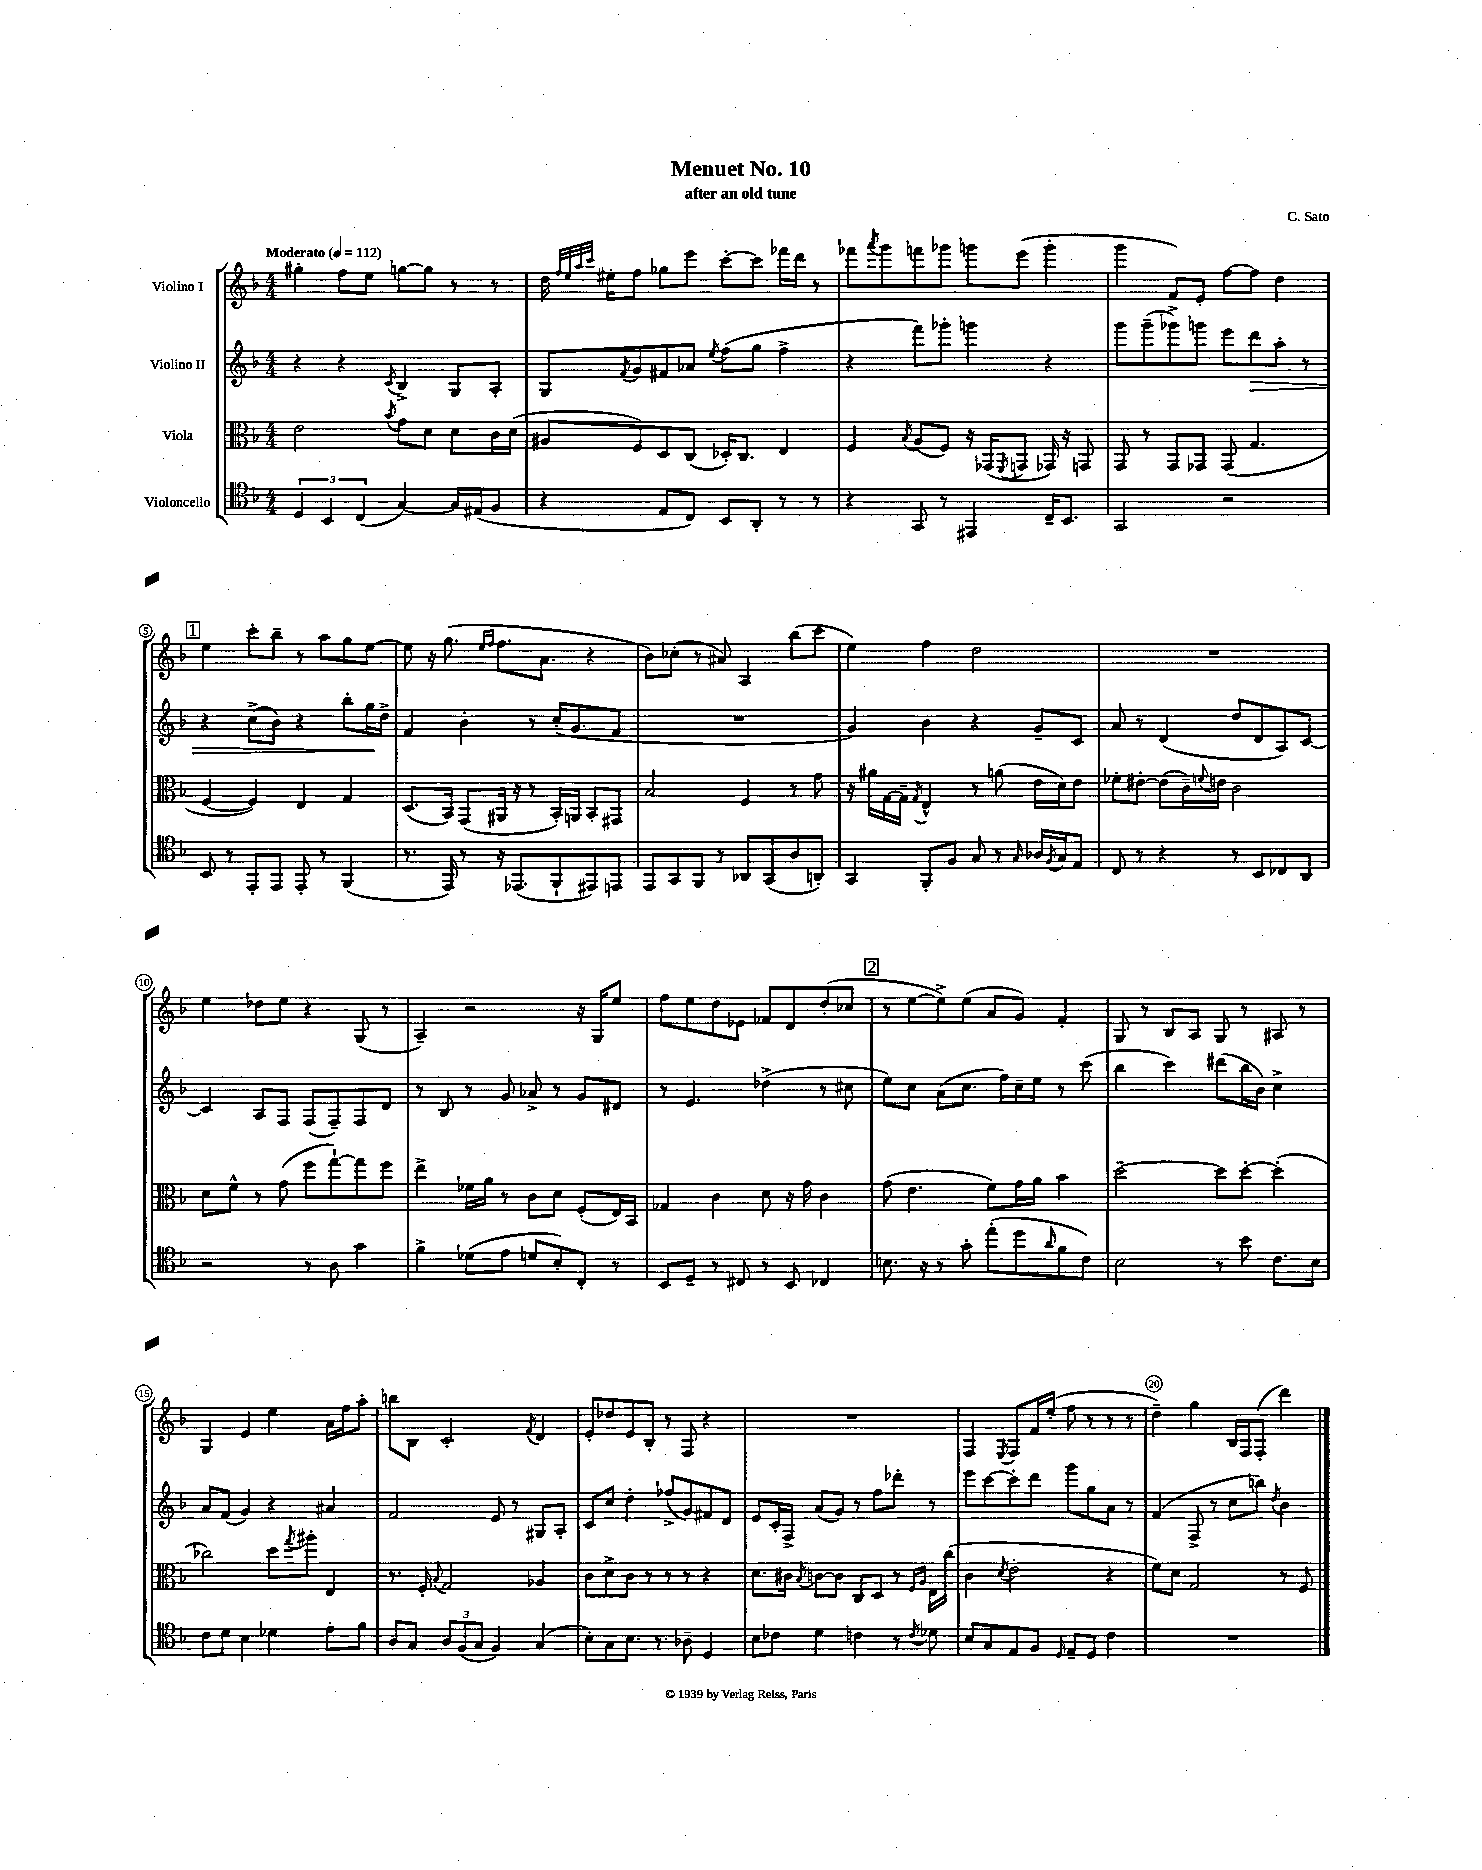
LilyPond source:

\header { title = "Menuet No. 10" composer = "C. Sato" subtitle = "after an old tune" }
<<
\new StaffGroup <<
\new Staff = "s0" \with { instrumentName = "Violino I" } {
    \clef treble \key f \major \numericTimeSignature \time 4/4 \tempo "Moderato" 4 = 112
    gis''4-. f''8 e''8 g''8~ g''8 r8 r8 |
    d''16 \grace { f''32 e''32 a''32 c'''32 } eis''16-. f''8 ges''8 e'''8 c'''8~-. c'''8 fes'''16 d'''16 r8 |
    fes'''8 \acciaccatura { a'''8 } g'''8 f'''8 ges'''8 g'''8 e'''8( g'''4-. |
    g'''4 f'8) e'8-. f''8~ f''8 d''4 |
    \mark \markup { \box "1" } e''4 c'''8-. bes''8-- r8 a''8 g''8 e''8~ |
    e''8 r16 g''8.( \grace { e''16 f''16 } f''8. a'8. r4 |
    bes'8) ces''8-.( r8 ais'8) a4 bes''8( c'''8 |
    e''4) f''4 d''2 |
    R1 |
    e''4 des''8 e''8 r4 g8( r8 |
    a4--) r2 r16 g16 e''8 |
    f''8 e''8 d''8 ees'8 fes'8 d'8 d''8-.( ces''8 |
    \mark \markup { \box "2" } r8 e''8~ e''8->) e''8( a'8 g'8) f'4-. |
    g8 r8 bes8 a8 g8 r8 ais8 r8 |
    g4 e'4 e''4 a'16 f''16 a''8-. |
    b''8 bes8 c'2-. \acciaccatura { f'8 } d'4 |
    e'8-. des''8 e'8 bes8-. r8 f8 r4 |
    R1 |
    f4 \acciaccatura { e8 } f8 f'16 e''16-.( f''8 r8 r8 r8 |
    d''4--) g''4 bes16 f16 f8-.( d'''4) \bar "|." |
}
\new Staff = "s1" \with { instrumentName = "Violino II" } {
    \clef treble \key f \major \numericTimeSignature \time 4/4
    r4 r4 \acciaccatura { c'8 } bes4-> g8 a8-. |
    g8 \acciaccatura { f'8 } g'8 fis'8 aes'8 \acciaccatura { e''8 } f''8( g''8 f''4-> |
    r4 f'''8) ges'''8-. g'''4 r4 |
    g'''8 g'''8--( ges'''8->) g'''8 e'''8 d'''8\> a''8-. r8 |
    \mark \markup { \box "1" } r4 c''8->( bes'8) r4 bes''8-. g''16\! d''16-> |
    f'4 bes'4-. r8 c''16-.( g'8. f'8 |
    R1 |
    g'4) bes'4 r4 g'8-- c'8 |
    a'8 r8 d'4( d''8 d'8 a8) c'8~ |
    c'4 a8 f8 f8( f8--) f8 d'8 |
    r8 bes8 r8 g'8 aes'8-> r8 g'8 dis'8 |
    r8 e'4. des''4->( r8 cis''8 |
    \mark \markup { \box "2" } e''8) c''8 a'8( c''8. f''16) c''16-- e''16 r8 c'''8( |
    bes''4 c'''4) dis'''8( bes''16 bes'16) c''4-> |
    a'8 f'8( g'4) r4 ais'4 |
    f'2 e'8 r8 gis8 a8-. |
    c'8 c''8 d''4-. fes''8->( g'8) fis'8 d'8 |
    e'8 c'16-. f16-> a'8( g'8) r8 f''8 des'''8-. r8 |
    e'''8 c'''8~ c'''8-. d'''8 g'''8 g''8 a'8 r8 |
    f'4( f8-> r8 c''8 b''8) \acciaccatura { d''8 } bes'4 \bar "|." |
}
\new Staff = "s2" \with { instrumentName = "Viola" } {
    \clef alto \key f \major \numericTimeSignature \time 4/4
    e'2 \acciaccatura { bes'8 } g'8 d'8 d'8 c'16 d'16( |
    ais8 f8) d8 c8( des16-.) c8. e4 |
    f4 \acciaccatura { bes8 } a8( f8) r16 ges,16( \acciaccatura { f,8 } g,8 ges,16) r16 g,8 |
    g,8 r8 g,8 ges,8 ges,8( g4. |
    \mark \markup { \box "1" } f4~ f4) e4 g4 |
    d8.( bes,16) g,8( ais,16 r16 r8 bes,16-.) a,16 bes,8-. gis,8 |
    bes2 f4 r8 g'8 |
    r16 ais'16 g16~ g16-- \acciaccatura { g8 } e4-^ r8 a'8( e'16 d'16) e'8 |
    fes'8-. eis'8~-. eis'8( c'16--) \appoggiatura { f'8 } e'16 c'2 |
    d'8 f'8-^ r8 g'8( f''8 g''8~-!) g''8 f''8 |
    e''4-> fes'16 a'16 r8 c'8 d'8 f8-.( e16) bes,16 |
    ges4 c'4 d'8 r16 g'16 c'4 |
    \mark \markup { \box "2" } g'8( e'4. f'8) g'16 a'16 bes'4 |
    d''2~-- d''8 d''8~-. d''4-.( |
    ces''2) d''8 \acciaccatura { g''8 } ais''8-. e4 |
    r8. f16-. \appoggiatura { bes8 } g2 aes4 |
    c'8 d'8-> c'8 r8 r8 r8 r4 |
    d'8. cis'16 \acciaccatura { bes8 } c'8~ c'8 c8 d8 r8 \grace { f16 a16 } e16 c''16( |
    c'4 \acciaccatura { d'8 } e'2-. r4 |
    f'8) d'8 g2 r8 f8 \bar "|." |
}
\new Staff = "s3" \with { instrumentName = "Violoncello" } {
    \clef tenor \key f \major \numericTimeSignature \time 4/4
    \tuplet 3/2 { d4 bes,4 c4( } g4~) g16 eis16( f8 |
    r4 e8 c8) bes,8 a,8-. r8 r8 |
    r4 g,8 r8 eis,4 c16-- bes,8. |
    g,2 r2 |
    \mark \markup { \box "1" } bes,8 r8 e,8-. e,8 e,8-. r8 f,4( |
    r8. e,16) r8 r16 ees,8.( f,8-! eis,8) e,8 |
    e,8 g,8 f,8 r8 aes,8 g,8( a8 a,8-.) |
    g,4 f,8-. f8 g8 r8 \grace { g16 } aes16 \acciaccatura { f8 } g16 e8 |
    c8 r8 r4 r8 bes,8 ces8 a,8 |
    r2 r8 a8 g'4 |
    f'4-> des'8( e'8 d'8 bes8-.) c8-. r8 |
    bes,8 d8-- r8 cis8 r8 bes,8 ces4 |
    \mark \markup { \box "2" } b8. r16 r8 g'8-. e''8-.( d''8 \grace { a'16 } f'8 c'8) |
    bes2 r8 bes'8 c'8. bes16 |
    c'8 d'8 bes4 des'4 e'8-. f'8 |
    a8 g8 \tuplet 3/2 { a8 f8( g8 } f4) g4( |
    bes8-.) g8 bes8. r8. aes8-- d4 |
    bes8 ces'8 d'4 c'4 r8 \acciaccatura { c'8 } des'8 |
    bes8 g8 e8 f8 \grace { d16 } e8-- d8 c'4 |
    R1 \bar "|." |
}
>>
>>
\layout { \context { \Score \override BarNumber.break-visibility = ##(#f #t #t) barNumberVisibility = #(every-nth-bar-number-visible 5) \override BarNumber.stencil = #(make-stencil-circler 0.1 0.3 ly:text-interface::print) } }
